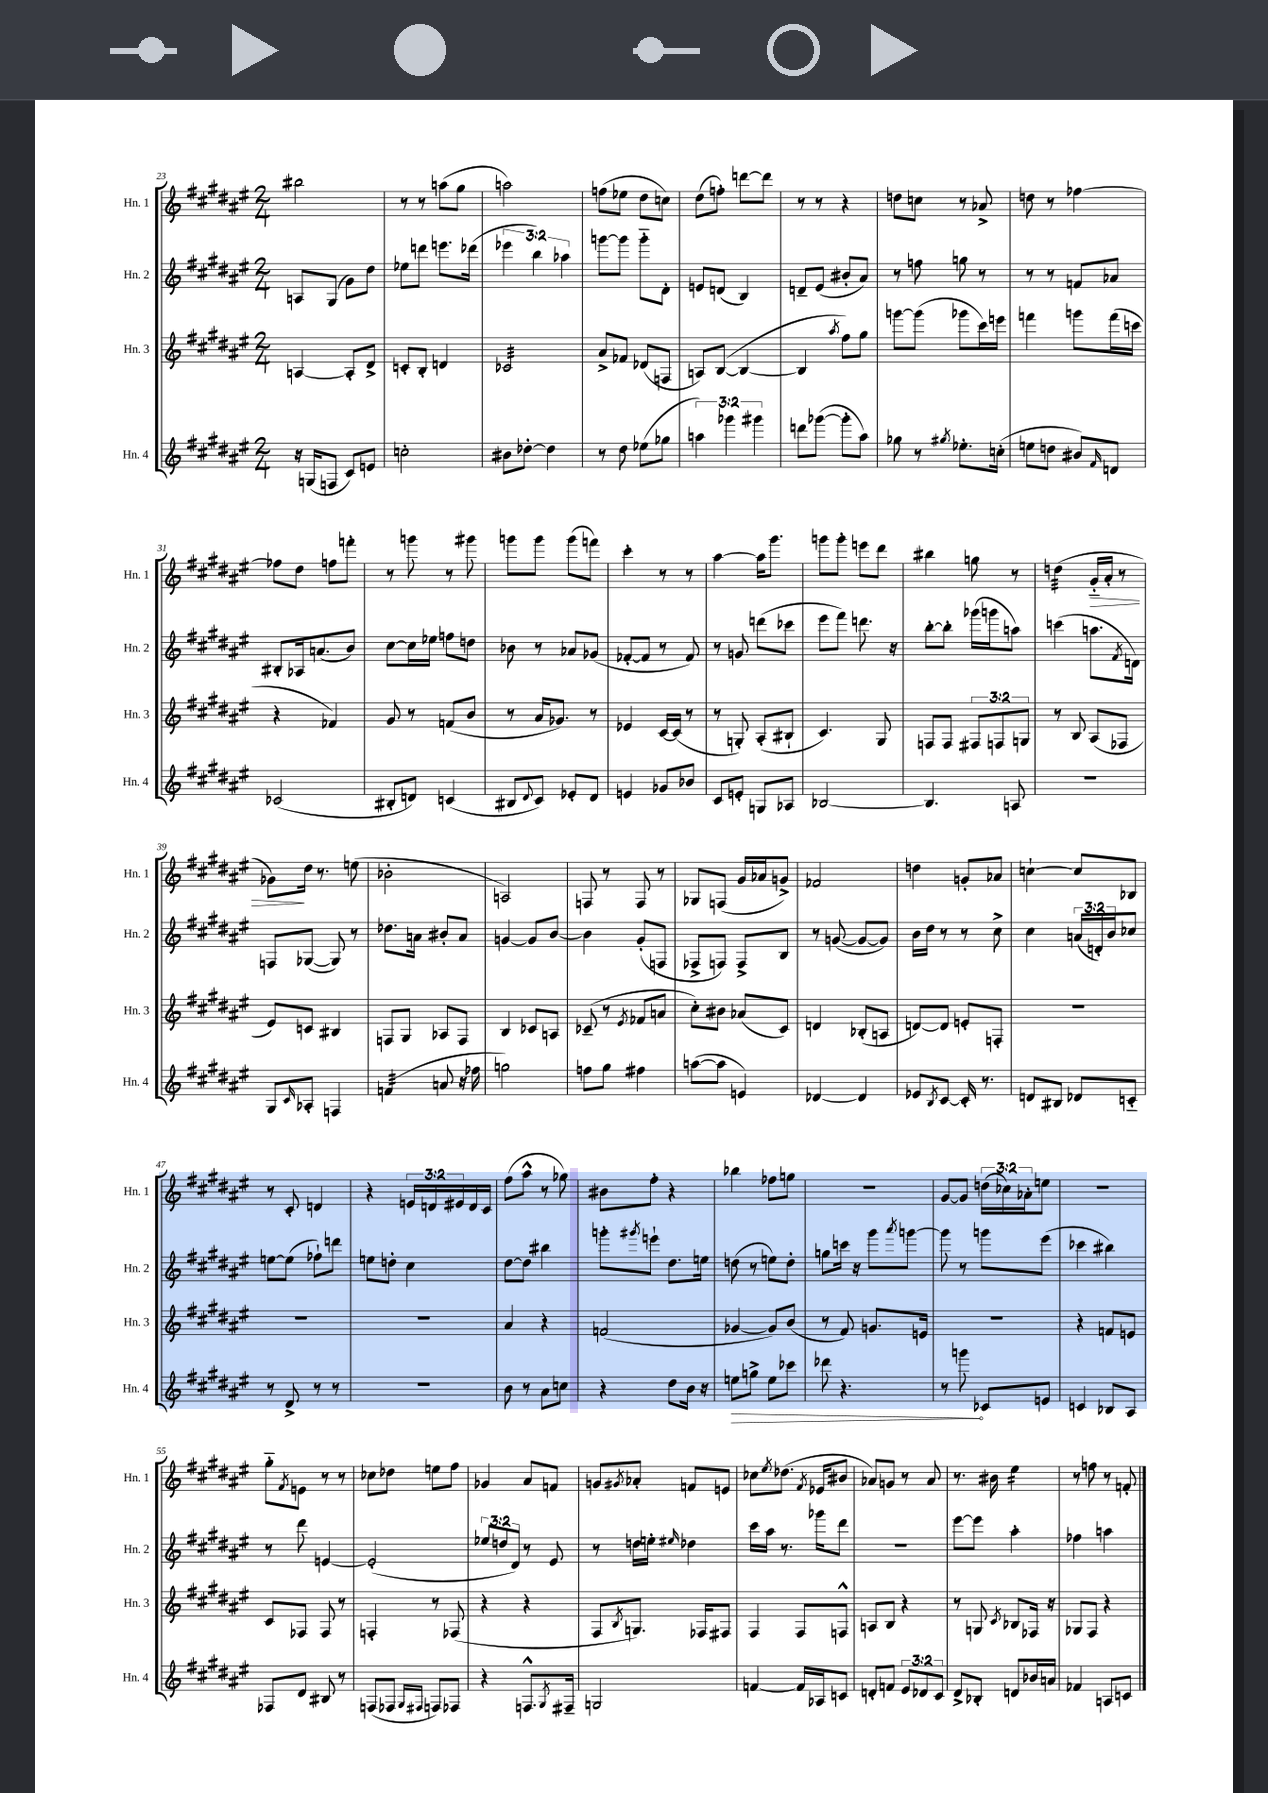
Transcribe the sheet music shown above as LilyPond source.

<<
\new StaffGroup <<
\new Staff = "s0" \with { instrumentName = "Hn. 1" shortInstrumentName = "Hn. 1" } {
    \clef treble \key fis \major \numericTimeSignature \time 2/4 \override Staff.TupletNumber.text = #tuplet-number::calc-fraction-text
    bis''2 |
    r8 r8 a''8( gis''8 |
    a''2) |
    f''8( ees''8 dis''8 c''8) |
    dis''8( f''8-.) d'''8~ d'''8 |
    r8 r8 r4 |
    d''8 c''8 r8 aes'8-> |
    d''8 r8 fes''4~ |
    fes''8 dis''8 f''8 f'''8-. |
    r8 g'''8 r8 gis'''8 |
    g'''8 g'''8 g'''8( f'''8) |
    cis'''4-. r8 r8 |
    ais''4~ ais''16 gis'''8. |
    g'''8 g'''8-. e'''8 dis'''8 |
    bis''4 g''8 r8 |
    d''4:32( gis'16-_\> ais'16-. r8 |
    ges'8\!) dis''16 r8. e''8( |
    bes'2-. |
    a2) |
    f8 r8 f8 r8 |
    ges8 f8( gis'16 aes'16 g'8->) |
    fes'2 |
    d''4 g'8-. aes'8 |
    c''4~-! c''8 bes8 |
    r8 cis'8-. d'4 |
    r4 \tuplet 3/2 { e'16 d'16 eis'16 } d'16 cis'16 |
    fis''8( ais''8-^ r8 ges''8) |
    bis'8 fis''8-. r4 |
    bes''4 fes''8 g''8 |
    R2 |
    gis'8~ gis'8 \tuplet 3/2 { d''16( ces''16) aes'16-. } e''8 |
    r2 |
    gis''8-_ \acciaccatura { fis'8 } e'8 r8 r8 |
    ces''8 des''8 e''8 fis''8 |
    ges'4 ais'8 f'8 |
    g'8 \acciaccatura { gis'8 } aes'8-. f'8 e'8 |
    ces''8 \acciaccatura { eis''8 } des''8.( \acciaccatura { fis'8 } ees'16 bis'8 |
    aes'8) g'8 r8 aes'8 |
    r8. bis'16 eis''4:16 |
    r8 f''8 r8 f'8-. \bar "|." |
}
\new Staff = "s1" \with { instrumentName = "Hn. 2" shortInstrumentName = "Hn. 2" } {
    \clef treble \key fis \major \numericTimeSignature \time 2/4 \override Staff.TupletNumber.text = #tuplet-number::calc-fraction-text
    a8 gis8( gis'8) dis''8 |
    ees''8 d'''8 e'''8. des'''16( |
    \tuplet 3/2 { ees'''4 b''4) aes''4 } |
    g'''8~ g'''8 g'''8-_ dis'8-. |
    e'8 d'8( b4) |
    d'8-- eis'8( bis'8-. ais'8) |
    r8 f''8 g''8 r8 |
    r8 r8 f'8 aes'8 |
    bis8-. aes16 a'8.( b'8) |
    cis''8~ cis''16 ees''16 f''8 d''8 |
    bes'8 r8 aes'8 ges'8( |
    fes'8~-. fes'8 r8 fes'8) |
    r8 g'8 d'''8( ces'''8 |
    eis'''8 fis'''8) d'''8. r16 |
    b''8~-. b''8-. ges'''16( g'''16 a''8) |
    c'''4( a''8. \acciaccatura { fis'8 } d'16) |
    f8 ges8~( ges8) r8 |
    des''8. a'16 bis'8-. a'8 |
    g'4~ g'8 b'8~ |
    b'4 gis'8-.( f8 |
    fes8-> f8) f8-> b8 |
    r8 g'8~( g'8~ g'8) |
    b'16 dis''16 r8 r8 cis''8-> |
    cis''4 \tuplet 3/2 { a'16( d'16-.) b'16 } ces''8 |
    e''8~ e''8( fes''8-!) d'''8 |
    e''8 d''8-. cis''4 |
    dis''8~ dis''8 bis''4 |
    g'''8-. \acciaccatura { gis'''8 } e'''8-! dis''8. e''16 |
    d''8( r8 e''8) d''8-. |
    g''8 c'''16 r16 gis'''8 \acciaccatura { ais'''8 } g'''8~ |
    g'''8 r8 g'''8 eis'''8( |
    ces'''4 bis''4) |
    r8 dis'''8 e'4~ |
    e'2-.( |
    \tuplet 3/2 { ees''8 d''8 dis'8) } r8 eis'8 |
    r8 d''16 e''16-. \grace { eis''16 } des''4 |
    cis'''16 ais''16 r8. ges'''16 dis'''8 |
    r2 |
    eis'''8~ eis'''8 ais''4-. |
    fes''4 a''4 \bar "|." |
}
\new Staff = "s2" \with { instrumentName = "Hn. 3" shortInstrumentName = "Hn. 3" } {
    \clef treble \key fis \major \numericTimeSignature \time 2/4 \override Staff.TupletNumber.text = #tuplet-number::calc-fraction-text
    a4~ a8-. dis'8-> |
    c'8-. b8-. d'4 |
    ces'2:32 |
    ais'8-> fes'8 des'8( f8 |
    a8) b8~( b4~ |
    b4 \acciaccatura { ais''8 } fis''8) gis''8 |
    g'''8~ g'''8( ges'''8 cis'''16) e'''16 |
    f'''4 g'''8 f'''16( c'''16 |
    r4 fes'4) |
    gis'8 r8 f'8( b'8 |
    r8 ais'16 ges'8.) r8 |
    ees'4 cis'16~ cis'16( r8 |
    r8 g8-.) ais8-.( bis8-! |
    cis'4.) gis8 |
    f8 f8 \tuplet 3/2 { fis8 f8 g8 } |
    r8 b8 ais8( fes8 |
    eis'8) c'8 bis4 |
    f8 gis8 aes8 f8 |
    b4 ces'8 a8 |
    ces'8--( r8 \acciaccatura { eis'8 } fes'8 a'8 |
    cis''8-.) bis'8 aes'8( cis'8) |
    d'4 bes8-.( a8 |
    d'8~) d'8 e'8-. f8-. |
    r2 |
    R2 |
    R2 |
    ais'4 r4 |
    f'2( |
    ges'4~ ges'8) b'8( |
    r8 fis'8) g'8. e'16 |
    R2 |
    r4 f'8 e'8 |
    cis'8 fes8 fes8 r8 |
    f4-. r8 fes8( |
    r4 r4 |
    fis8 \acciaccatura { b8 } g8.) fes16 fis8 |
    fis4 fis8 f8-^ |
    a8 b8 r4 |
    r8 g8 \acciaccatura { cis'8 } bes8 fes16 r16 |
    ges8 fis8 r4 \bar "|." |
}
\new Staff = "s3" \with { instrumentName = "Hn. 4" shortInstrumentName = "Hn. 4" } {
    \clef treble \key fis \major \numericTimeSignature \time 2/4 \override Staff.TupletNumber.text = #tuplet-number::calc-fraction-text
    r16 g16( f8 cis'8) e'8 |
    c''2-. |
    bis'8 des''8~-. des''4 |
    r8 dis''8 ees''8( ges''8 |
    \tuplet 3/2 { a''4) ges'''4 gis'''4 } |
    d'''8 ges'''8~( ges'''8-. ais''8) |
    ges''8 r8 \acciaccatura { gis''8 } ees''8.-. c''16-.( |
    e''8 d''8 bis'8) \grace { fis'16 } d'8 |
    ces'2( |
    bis8-. d'8) c'4( |
    bis8 \appoggiatura { dis'8 } cis'8) ees'8-. dis'8 |
    e'4 ges'8 bes'8 |
    cis'8 e'8-. g8 aes8 |
    bes2~ |
    bes4. a8 |
    R2 |
    gis8 \grace { cis'16 } aes8-. f4 |
    f'4:32( a'8 r16 fes''16 |
    g''2) |
    f''8 gis''8 fis''4 |
    a''8~( a''8 e'4) |
    des'4~ des'4 |
    ees'8 \acciaccatura { b8 } cis'8~ cis'16-. r8. |
    d'8 bis8 des'8 c'8-_ |
    r8 dis'8-> r8 r8 |
    R2 |
    b'8 r8 ais'8 c''8 |
    r4 dis''8 b'16 r16 |
    \once \override Hairpin.circled-tip = ##t e''8\> g''8-> e''8 ces'''8 |
    des'''8 r4. |
    r8 g'''8\! ces'8 e'8 |
    c'4 bes8 ais8 |
    fes8 dis'8 bis8 r8 |
    f8( fes8 \grace { gis16 fis16 } f8) fes8 |
    r4 f8.-^ \acciaccatura { gis8 } fis16-- |
    g2 |
    f'4~ f'16 aes16 c'8 |
    d'8-. f'8 \tuplet 3/2 { eis'8 des'8 cis'8 } |
    dis'8-> bes8-. d'8 bes'16 a'16 |
    fes'4 a8 c'8 \bar "|." |
}
>>
>>
\layout { \context { \Score currentBarNumber = #23 } }
